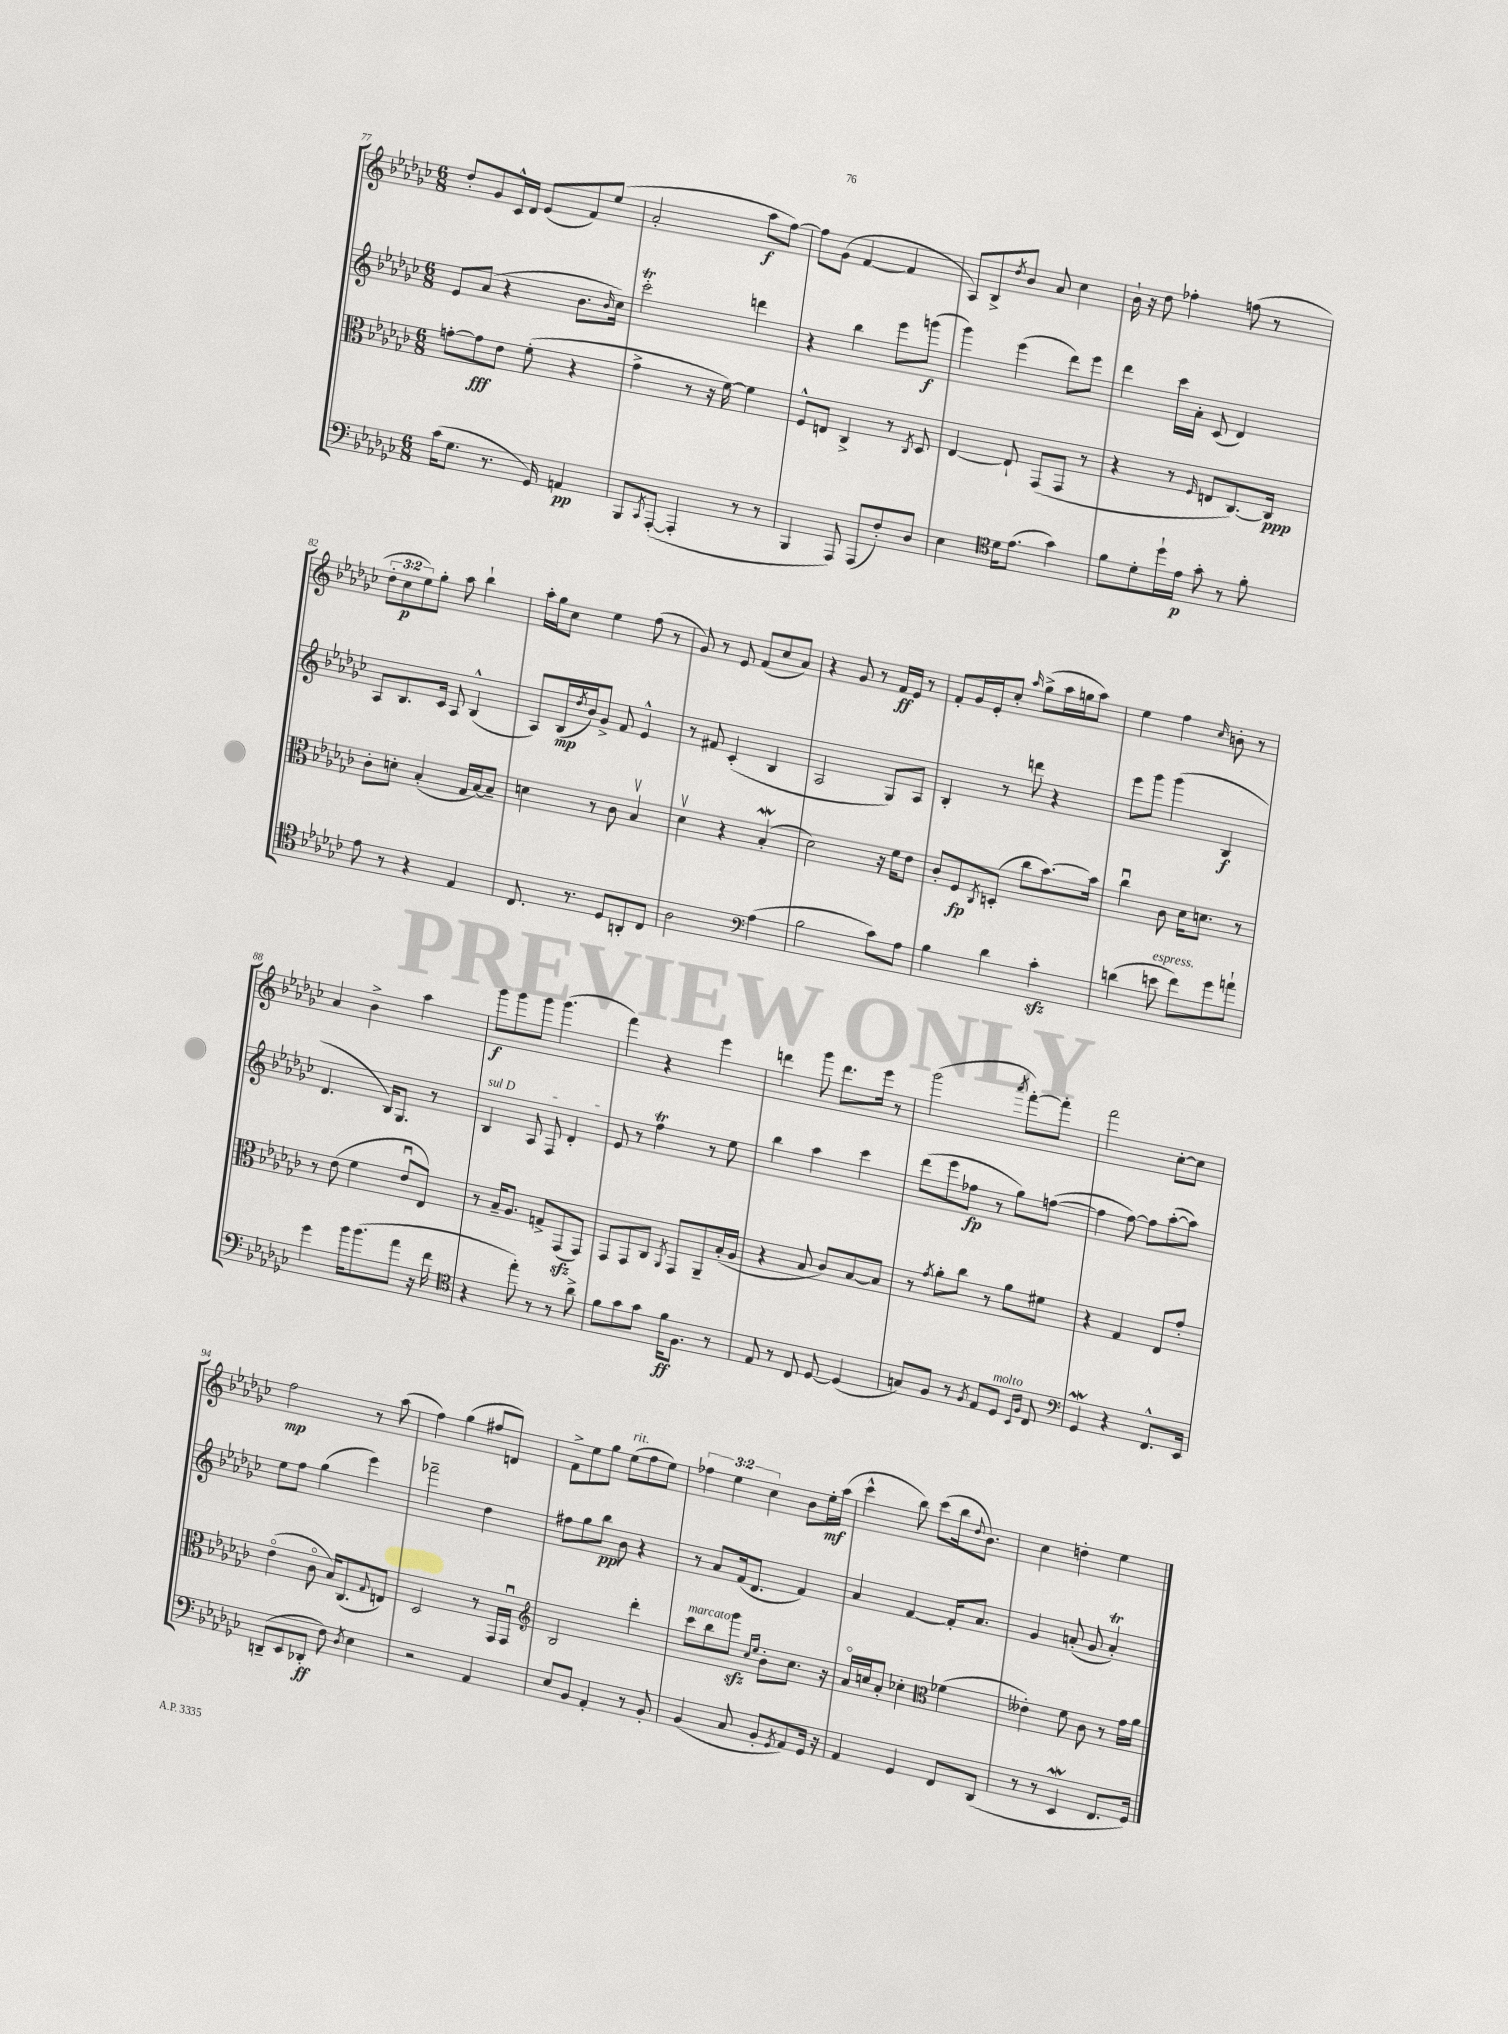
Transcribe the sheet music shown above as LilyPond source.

<<
\new StaffGroup <<
\new Staff = "s0" {
    \clef treble \key ges \major \numericTimeSignature \time 6/8 \override Staff.TupletNumber.text = #tuplet-number::calc-fraction-text
    des''8-. ges'8 ces'16-^ des'16 ees'8( f'8) ees''8( |
    aes'2-. aes''8\f f''8~) |
    f''8 ges'8( f'4~ f'4 |
    aes8) bes8-> \acciaccatura { des''8 } bes'8 aes'8 ces''4 |
    bes'16-! r16 des''8 fes''4-. f''8( r8 |
    \tuplet 3/2 { des''8-. ces''8\p ees''8) } ges''8-. aes''8 bes''4-! |
    aes''16-. ges''16 ces''8 ees''4 f''8( r8 |
    ges'8) r8 ees'8 f'8( ces''8 aes'8) |
    r4 ges'8 r8 f'16\ff ees'16 r8 |
    f'8-. ges'16 ees'16-. ces''8-. \grace { aes''16 } ges''8->( aes''16 g''16 aes''8) |
    ees''4 f''4 \grace { ces''16 } b'8-. r8 |
    aes'4 bes'4-> aes''4 |
    ges'''8\f ges'''8 ges'''8 ges'''4.( |
    f'''4) r4 ees'''4 |
    d'''4 ges'''8 d'''8. ees'''16 r8 |
    ges'''2( \acciaccatura { aes'''8 } f'''8~-.) f'''8-. |
    f'''2 ces''8~-. ces''8 |
    f''2\mp r8 aes''8( |
    f''4) ges''4( fis''8 d'8) |
    f'8-> ees''8 ges''8 ees''8^\markup { \italic "rit." }( f''8 ees''8) |
    \tuplet 3/2 { fes''4 ees''4 ces''4 } bes'8 ees''16-.\mf aes''16( |
    ces'''4-^ bes''8) ces'''8( bes''16 \appoggiatura { des''8 } bes'8.) |
    ces''4 d''4-. ees''4 \bar "|." |
}
\new Staff = "s1" {
    \clef treble \key ges \major \numericTimeSignature \time 6/8
    ees'8 aes'8( r4 bes'8. \grace { bes'16 } ces''16) |
    ces'''2-.\trill d'''4 |
    r4 bes''4 ees'''8 g'''8\f( |
    ges'''4) ees'''4( des'''8) ees'''8 |
    des'''4 ces'''16 aes'16-. ces'8( des'4) |
    aes8 bes8. ces'16 aes8 bes4-^( |
    aes8) bes16\mp( \acciaccatura { des''8 } bes'16) ges'8-> f'8 ees'4-^ |
    r8 fis'8 ces'4-.( bes4 |
    aes2 ges8) aes8 |
    bes4-. r8 d'''8 r4 |
    ees'''8 ges'''8 ges'''4( bes4\f |
    des'4. bes16) ges8. r8 |
    \once \override TextSpanner.bound-details.left.text = \markup { \italic "sul D" } bes4\startTextSpan aes8 f8 des'4-. |
    ees'8\stopTextSpan r8 f''4\trill r8 ees''8 |
    bes''4 aes''4 ces'''4 |
    des'''8( ees'''8 fes''8\fp r8 ges''8) f''8~( |
    f''4 f''8~) f''8 aes''8~-.( aes''8) |
    ees''8 f''8 ges''4( ees'''4) |
    fes'''2-- des''4 |
    fis''8 ges''8 bes''8\pp bes'8 r4 |
    r8 aes'8 f'16( des'8. f'4) |
    aes'4 f'4~ f'16-. aes'8. |
    ges'4 a'8-.( ges'8 a'4-.\trill) \bar "|." |
}
\new Staff = "s2" {
    \clef alto \key ges \major \numericTimeSignature \time 6/8
    g'8~-. g'8\fff ees'8 f'8-.( r4 |
    ges'4-> r8 r16 f'16~) f'4 |
    f8-^ e8 ces4-> r8 \acciaccatura { ces8 } des8 |
    ees4~ ees8-! ges,8( ges,8 r8 |
    r4 r8 \grace { f16 } e8 ces8.~) ces16\ppp |
    ces'8-. d'8-. bes4-.( ges16 bes16~) bes8-- |
    d'4 r8 ces'8 bes4\upbow |
    des'4\upbow r4 bes4-.\mordent( |
    des'2) r16 f'16 ees'8 |
    ces'8-. f8\fp \acciaccatura { ces8 } d8-.( ces''8 bes'8.~) bes'16 |
    ces''4\downbow ces'8 des'16 d'8. r8 |
    r8 ees'8( f'4 ees'8\downbow ees8) |
    r8 bes16-- aes8. g8-> ges,8\sfz( ges,8) |
    ges,8 ges,8 ces8 \acciaccatura { aes,8 } ges,8 aes,8-- bes16-.( aes16 |
    r4 bes8 ces'8) bes8~ bes8 |
    r8 \acciaccatura { ges'8 } aes'8-. ces''8 r8 aes'8 fis'8 |
    r4 ges4 ees8 ges'8-. |
    ees'4\flageolet( ces'8\flageolet bes16) ces8.( \appoggiatura { ges8 } e8) |
    des2 r8 ges,16 ges,16\downbow |
    \clef treble bes2 des'''4-. |
    ces'''8^\markup { \italic "marcato" } bes''8 ges'''8\sfz \grace { ces''16 ees''16 } bes'8-. ces''8. r16 |
    aes'16\flageolet c''16 aes'8-. ces''4-. \clef alto fes'4( |
    eeses'4-.) f'8 ces'8 r8 ges'16 aes'16 \bar "|." |
}
\new Staff = "s3" {
    \clef bass \key ges \major \numericTimeSignature \time 6/8
    ces'16( ges8. r8. ges,16) a,4\pp |
    bes,,8 \acciaccatura { ces,8 } aes,,8~-.( aes,,4-. r8 r8 |
    bes,,4 aes,,8) aes,,8( f8-.) des8 |
    ees4 \clef tenor des'16 ees'8.( ges'4) |
    f'8 des'8-. des''16-! ees'16\p ges'8-. r8 f'8-. |
    ees'8 r8 r4 ees4 |
    ces8. r8. des8 a,8-. ces8 |
    aes2 \clef bass aes4( |
    bes2 ces'8) aes8 |
    bes4 des'4 ces'4-.\sfz |
    d'4( e'8^\markup { \italic "espress." } f'8) ges'8 a'8-! |
    ges'4 bes'16 bes'8.( aes'8 r16 f'16 |
    \clef tenor r4 ees''8-.) r8 r8 aes'8-> |
    f'8 ges'8 ges'8 f'16\ff f8. r8 |
    ees8 r8 ces8 des8~ des4( |
    g8) f8 r8 \acciaccatura { f8 } ees8 des8^\markup { \italic "molto" } \grace { bes,16 f16 } ces8 |
    \clef bass ges,4\mordent r4 f,8.-^ ees,16 |
    d,8--( ees,8 des,8-.\ff f8) \acciaccatura { des8 } ees4 |
    r2 aes,4 |
    ees8 bes,8 aes,4-. r8 bes,8-. |
    bes,4( ces8 bes,8-. \acciaccatura { ges,8 } aes,8) ges,16 r16 |
    aes,4 ges,4 f,8 des,8( |
    r8 r8 ees,4\mordent f,8. ges,16) \bar "|." |
}
>>
>>
\layout { \context { \Score currentBarNumber = #77 } }
